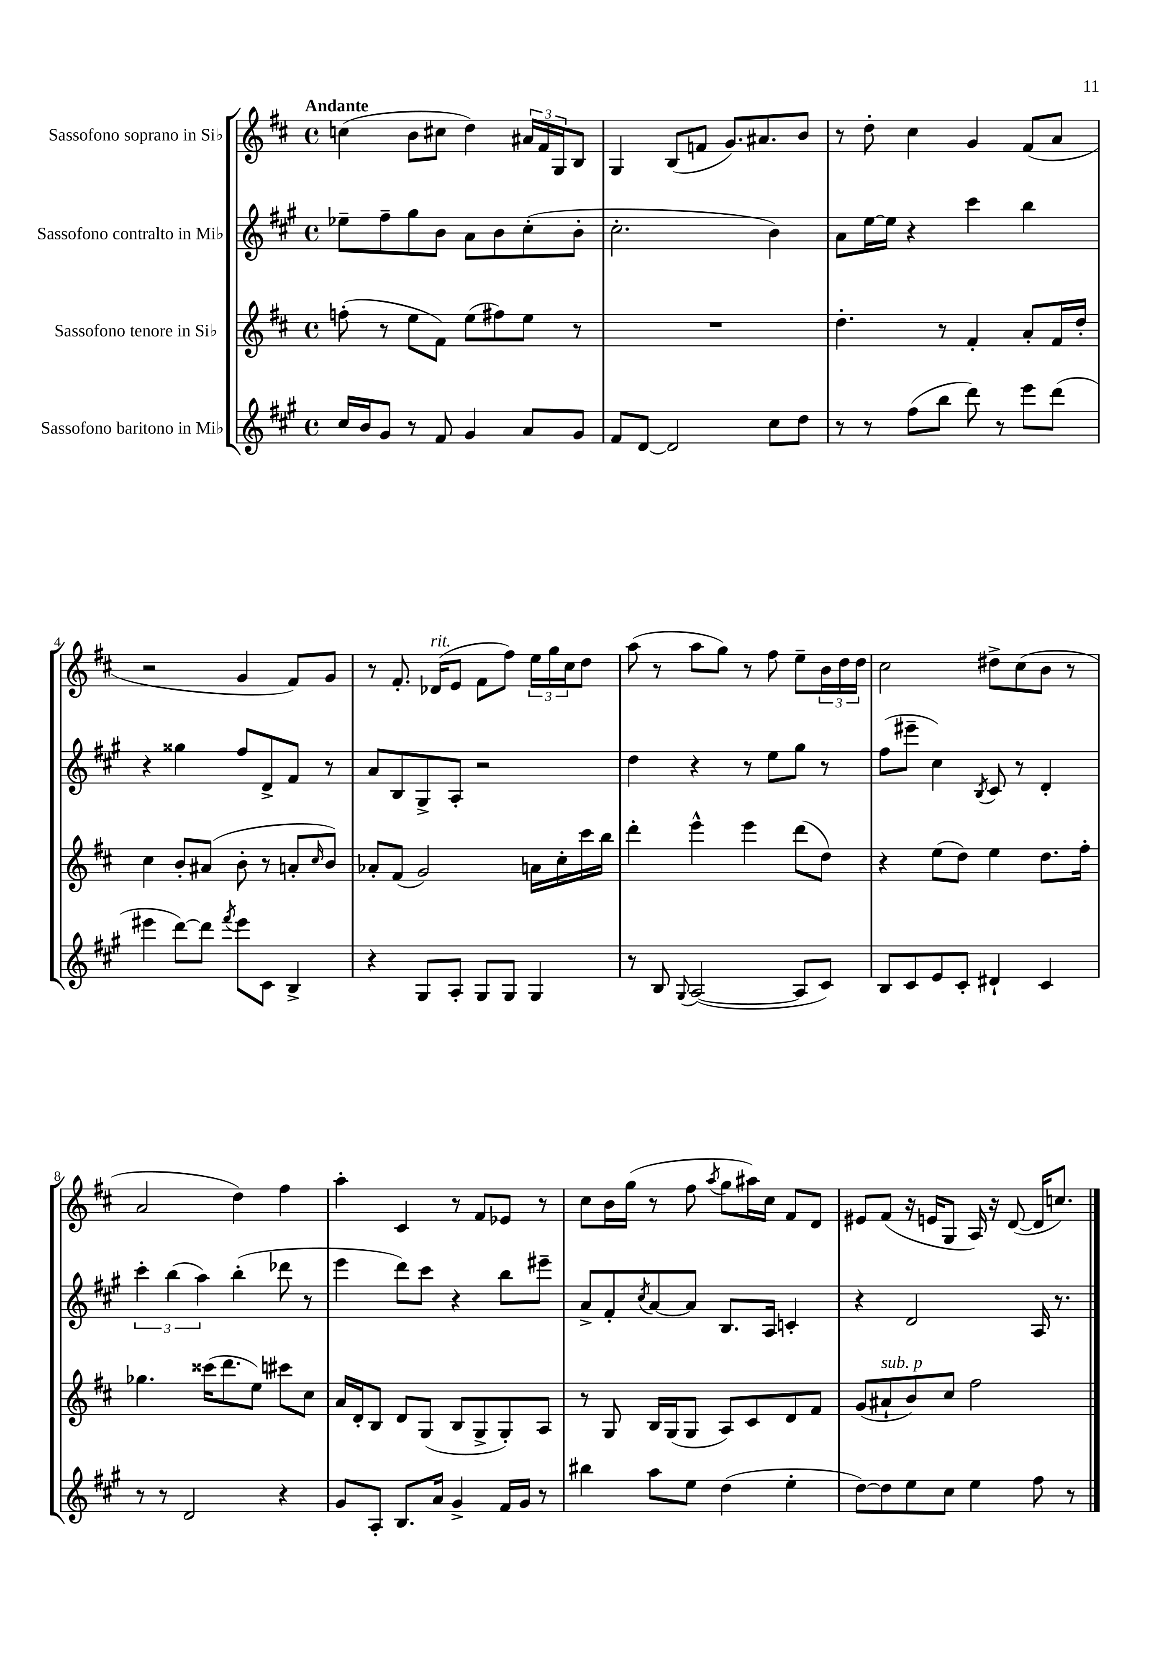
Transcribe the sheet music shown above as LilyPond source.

<<
\new StaffGroup <<
\new Staff = "s0" \with { instrumentName = "Sassofono soprano in Sib" } {
    \clef treble \key d \major \defaultTimeSignature \time 4/4 \tempo "Andante"
    c''4( b'8 cis''8 d''4) \tuplet 3/2 { ais'16 fis'16 g16 } b8 |
    g4 b8( f'8 g'8.) ais'8. b'8 |
    r8 d''8-. cis''4 g'4 fis'8( a'8 |
    r2 g'4 fis'8) g'8 |
    r8 fis'8.-. des'16^\markup { \italic "rit." }( e'8 fis'8 fis''8) \tuplet 3/2 { e''16 g''16 cis''16 } d''8 |
    a''8( r8 a''8 g''8) r8 fis''8 e''8-- \tuplet 3/2 { b'16 d''16 d''16 } |
    cis''2 dis''8-> cis''8( b'8 r8 |
    a'2 d''4) fis''4 |
    a''4-. cis'4 r8 fis'8 ees'8 r8 |
    cis''8 b'16 g''16( r8 fis''8 \acciaccatura { a''8 } g''8 ais''16) cis''16 fis'8 d'8 |
    eis'8 fis'8( r16 e'16 g8 a16) r16 d'8~( d'16 c''8.) \bar "|." |
}
\new Staff = "s1" \with { instrumentName = "Sassofono contralto in Mib" } {
    \clef treble \key a \major \defaultTimeSignature \time 4/4
    ees''8-- fis''8-- gis''8 b'8 a'8 b'8 cis''8-.( b'8-. |
    cis''2.-. b'4) |
    a'8 e''16~ e''16 r4 cis'''4 b''4 |
    r4 gisis''4 fis''8 d'8-> fis'8 r8 |
    a'8 b8 gis8-> a8-. r2 |
    d''4 r4 r8 e''8 gis''8 r8 |
    fis''8( eis'''8-- cis''4) \acciaccatura { b8 } cis'8 r8 d'4-. |
    \tuplet 3/2 { cis'''4-. b''4( a''4) } b''4-.( des'''8 r8 |
    e'''4 d'''8) cis'''8 r4 b''8 eis'''8-- |
    a'8-> fis'8-. \acciaccatura { cis''8 } a'8~ a'8 b8. a16 c'4-. |
    r4 d'2 a16 r8. \bar "|." |
}
\new Staff = "s2" \with { instrumentName = "Sassofono tenore in Sib" } {
    \clef treble \key d \major \defaultTimeSignature \time 4/4
    f''8-.( r8 e''8 fis'8) e''8( fis''8) e''8 r8 |
    R1 |
    d''4.-. r8 fis'4-. a'8-. fis'16 d''16-. |
    cis''4 b'8-. ais'8( b'8-. r8 a'8-. \grace { cis''16 } b'8) |
    aes'8-. fis'8( g'2) a'16 cis''16-. cis'''16 b''16 |
    d'''4-. e'''4-^ e'''4 d'''8( d''8) |
    r4 e''8( d''8) e''4 d''8. fis''16-. |
    ges''4. cisis'''16( d'''8. e''8) cis'''8 cis''8 |
    a'16 d'16-. b8 d'8 g8( b8 g8-> g8-.) a8 |
    r8 g8 b16 g16( g8 a8) cis'8 d'8 fis'8 |
    g'8( ais'8-!^\markup { \italic "sub. p" } b'8) cis''8 fis''2 \bar "|." |
}
\new Staff = "s3" \with { instrumentName = "Sassofono baritono in Mib" } {
    \clef treble \key a \major \defaultTimeSignature \time 4/4
    cis''16 b'16 gis'8 r8 fis'8 gis'4 a'8 gis'8 |
    fis'8 d'8~ d'2 cis''8 d''8 |
    r8 r8 fis''8( b''8 d'''8) r8 e'''8 d'''8( |
    eis'''4 d'''8~) d'''8 \acciaccatura { fis'''8 } eis'''8 cis'8 b4-> |
    r4 gis8 a8-. gis8 gis8 gis4 |
    r8 b8 \appoggiatura { gis8 } a2~( a8 cis'8) |
    b8 cis'8 e'8 cis'8-. dis'4-! cis'4 |
    r8 r8 d'2 r4 |
    gis'8 a8-. b8. a'16 gis'4-> fis'16 gis'16 r8 |
    bis''4 a''8 e''8 d''4( e''4-. |
    d''8~) d''8 e''8 cis''8 e''4 fis''8 r8 \bar "|." |
}
>>
>>
